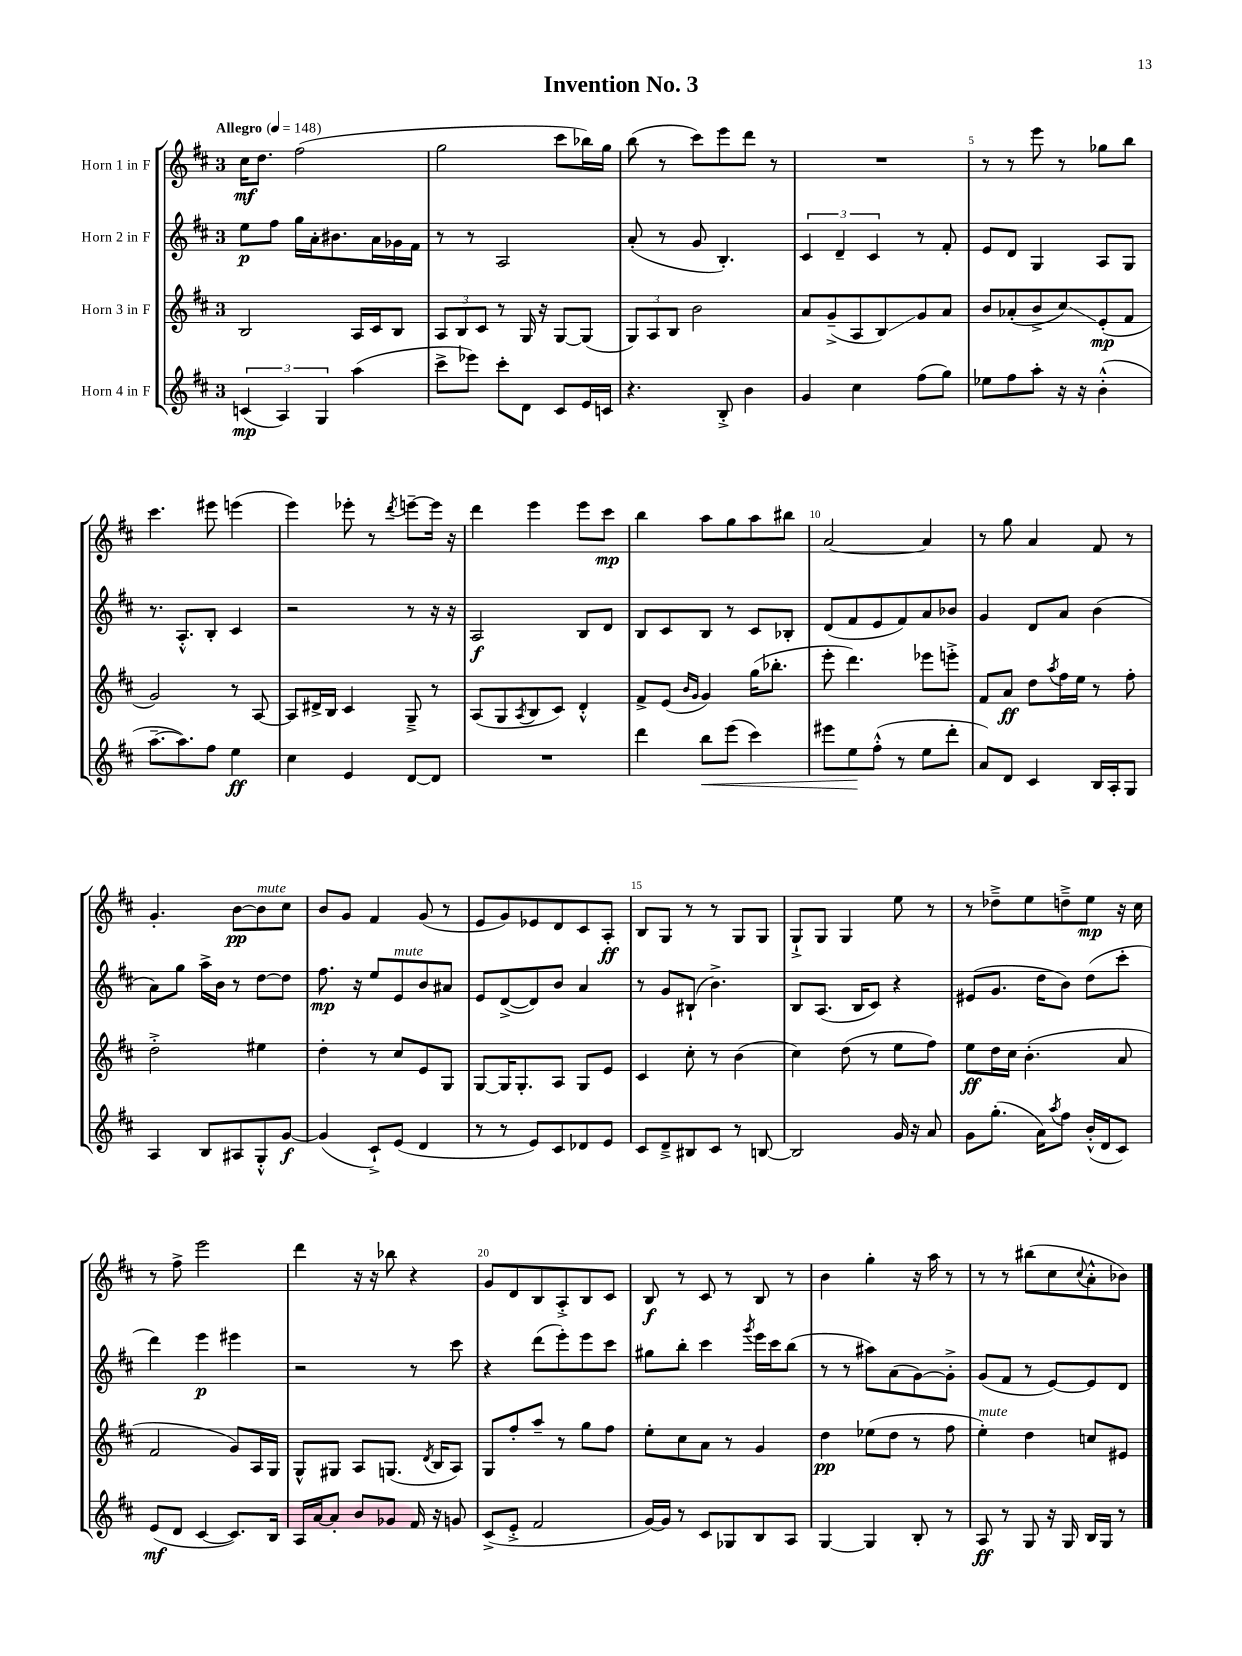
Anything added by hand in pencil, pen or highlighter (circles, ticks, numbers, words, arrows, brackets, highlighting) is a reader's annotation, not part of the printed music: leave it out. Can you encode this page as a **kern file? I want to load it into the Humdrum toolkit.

**kern	**kern	**kern	**kern
*staff4	*staff3	*staff2	*staff1
*clefG2	*clefG2	*clefG2	*clefG2
*k[f#c#]	*k[f#c#]	*k[f#c#]	*k[f#c#]
*M3/4	*M3/4	*M3/4	*M3/4
*MM148	*MM148	*MM148	*MM148
(6c	2B	8ee	16cc#
.	.	.	8.dd
.	.	8ff#	.
6A)	.	.	.
.	.	16gg	(2ff#
.	.	16a'	.
6G	.	.	.
.	.	8.b#	.
(4aa	16A	.	.
.	16c#	16a	.
.	8B	16g-	.
.	.	16f#	.
=	=	=	=
8ccc#^	12A	8r	2gg
.	12B	.	.
8eee-)	.	8r	.
.	12c#	.	.
8ccc#'	8r	2A	.
8d	16G	.	.
.	16r	.	.
8c#	[8G	.	8ccc#
16e	(8G]	.	16bb-)
16c	.	.	16gg
=	=	=	=
4.r	12G)	(8a'	(8bb
.	12A	.	.
.	.	8r	8r
.	12B	.	.
.	2b	8g	8ccc#)
8B'^	.	4.B')	8eee
4b	.	.	8ddd
.	.	.	8r
=	=	=	=
4g	8a	6c#	2.r
.	(8g~^	.	.
.	.	6d~	.
4cc#	8A	.	.
.	.	6c#	.
.	8B)	.	.
(8ff#	8g	8r	.
8gg)	8a	8f#'	.
=	=	=	=
8ee-	8b	8e	8r
8ff#	(8a-'	8d	8r
8aa'	8b^	4G	8eee
16r	8cc#)	.	8r
16r	.	.	.
(4b'^^	(8e'	8A	8gg-
.	8f#	8G	8bb
=	=	=	=
[8.aa~	2g)	8.r	4.ccc#
8.aa])	.	8.A'^^	.
8ff#	.	8B'	8eee#
4ee	8r	4c#	(4eee
.	[8A	.	.
=	=	=	=
4cc#	8A]	2r	4eee)
.	16d#^	.	.
.	16B	.	.
4e	4c#	.	8eee-'
.	.	.	8r
.	.	.	8qddd
[8d	8G~^	8r	[8eee~
8d]	8r	16r	16eee]
.	.	16r	16r
=	=	=	=
2.r	(8A	2A	4ddd
.	8G	.	.
.	8qA	.	.
.	8B	.	4eee
.	8c#)	.	.
.	4d'^^	8B	8eee
.	.	8d	8ccc#
=	=	=	=
4ddd	8f#^	8B	4bb
.	(8e	8c#	.
.	16qqb	.	.
.	16qqg	.	.
8bb	4g)	8B	8aa
(8eee	.	8r	8gg
4ccc#)	(16gg	8c#	8aa
.	8.bb-'	.	.
.	.	8B-'	8bb#
=	=	=	=
8eee#	8eee'	(8d	[2a
8ee	4.ddd)	8f#	.
(8ff#'^^	.	8e	.
8r	.	8f#)	.
8ee	8eee-	8a	4a]
8ddd'	8eee'^	8b-	.
=	=	=	=
8a)	8f#	4g	8r
8d	8a	.	8gg
4c#	8dd	8d	4a
.	8qaa	.	.
.	16ff#	8a	.
.	16ee	.	.
16B	8r	(4b	8f#
16A'	.	.	.
8G	8ff#'	.	8r
=	=	=	=
4A	2dd'^	8a)	4.g'
.	.	8gg	.
8B	.	16aa^	.
.	.	16b	.
8A#	.	8r	[8b
8G'^^	4ee#	[8dd	8b]
[8g	.	8dd]	8cc#
=	=	=	=
(4g]	4dd'	8.ff#	8b
.	.	.	8g
.	.	16r	.
8c#`^)	8r	8ee	4f#
(8e	8cc#	8e	.
4d	8e	8b	(8g
.	8G	8a#	8r
=	=	=	=
8r	[8G	8e	8e
8r	16G]	([8d^	8g)
.	8.G'	.	.
8e)	.	8d])	8e-
8c#	8A	8b	8d
8d-	8G	4a	8c#
8e	8e	.	8A'
=	=	=	=
8c#	4c#	8r	8B
8d~^	.	8g	8G
8B#	8cc#'	(8B#`	8r
8c#	8r	4.b^)	8r
8r	(4b	.	8G
[8B	.	.	8G
=	=	=	=
2B]	4cc#)	8B	8G`^
.	.	(8.A	8G
.	(8dd	.	4G
.	.	16B	.
.	8r	8c#)	.
16g	8ee	4r	8ee
16r	.	.	.
8a	8ff#)	.	8r
=	=	=	=
8g	8ee	(8e#	8r
(8.gg'	16dd	8.g	8dd-~^
.	16cc#	.	.
.	(4.b'	.	8ee
16a)	.	16dd	.
8qaa	.	.	.
8ff#	.	8b)	8dd~^
(16b'^^	.	(8dd	8ee
16d	.	.	.
8c#)	8a	8ccc#'	16r
.	.	.	16cc#
=	=	=	=
(8e	2f#	4ddd)	8r
8d	.	.	8ff#^
[4c#	.	4eee	2eee
8.c#])	8g)	4eee#	.
.	16A	.	.
16B	16G	.	.
=	=	=	=
16A	8G^^	2r	4ddd
[16a	.	.	.
8a']	8G#	.	.
8b	8A	.	16r
.	.	.	16r
8g-	(8.G	.	8bb-
16f#	.	8r	4r
.	8qd	.	.
16r	16B	.	.
8g	8A)	8ccc#	.
=	=	=	=
(8c#^	8G	4r	8g
8e'^	8ff#'	.	8d
2f#	8aa~	(8ddd	8B
.	8r	8eee')	8A'^
.	8gg	8eee	8B
.	8ff#	8ccc#	8c#
=	=	=	=
[16g)	8ee'	8gg#	8B
16g]	.	.	.
8r	8cc#	8bb'	8r
8c#	8a	4ccc#	8c#
8G-	8r	.	8r
.	.	8qggg	.
8B	4g	16eee	8B
.	.	16ccc#	.
8A	.	(8bb	8r
=	=	=	=
[4G	4dd	8r	4b
.	.	8r	.
4G]	(8ee-	8aa#)	4gg'
.	8dd	(8a	.
8B'	8r	[8g)	16r
.	.	.	16aa
8r	8ff#	8g'^]	8r
=	=	=	=
8A	4ee')	(8g	8r
8r	.	8f#	8r
8G	4dd	8r	(8bb#
16r	.	[8e)	8cc#
16G	.	.	.
.	.	.	8qqcc#
16B	8cc	8e]	8a'^^
16G	.	.	.
8r	8e#	8d	8b-)
==	==	==	==
*-	*-	*-	*-
